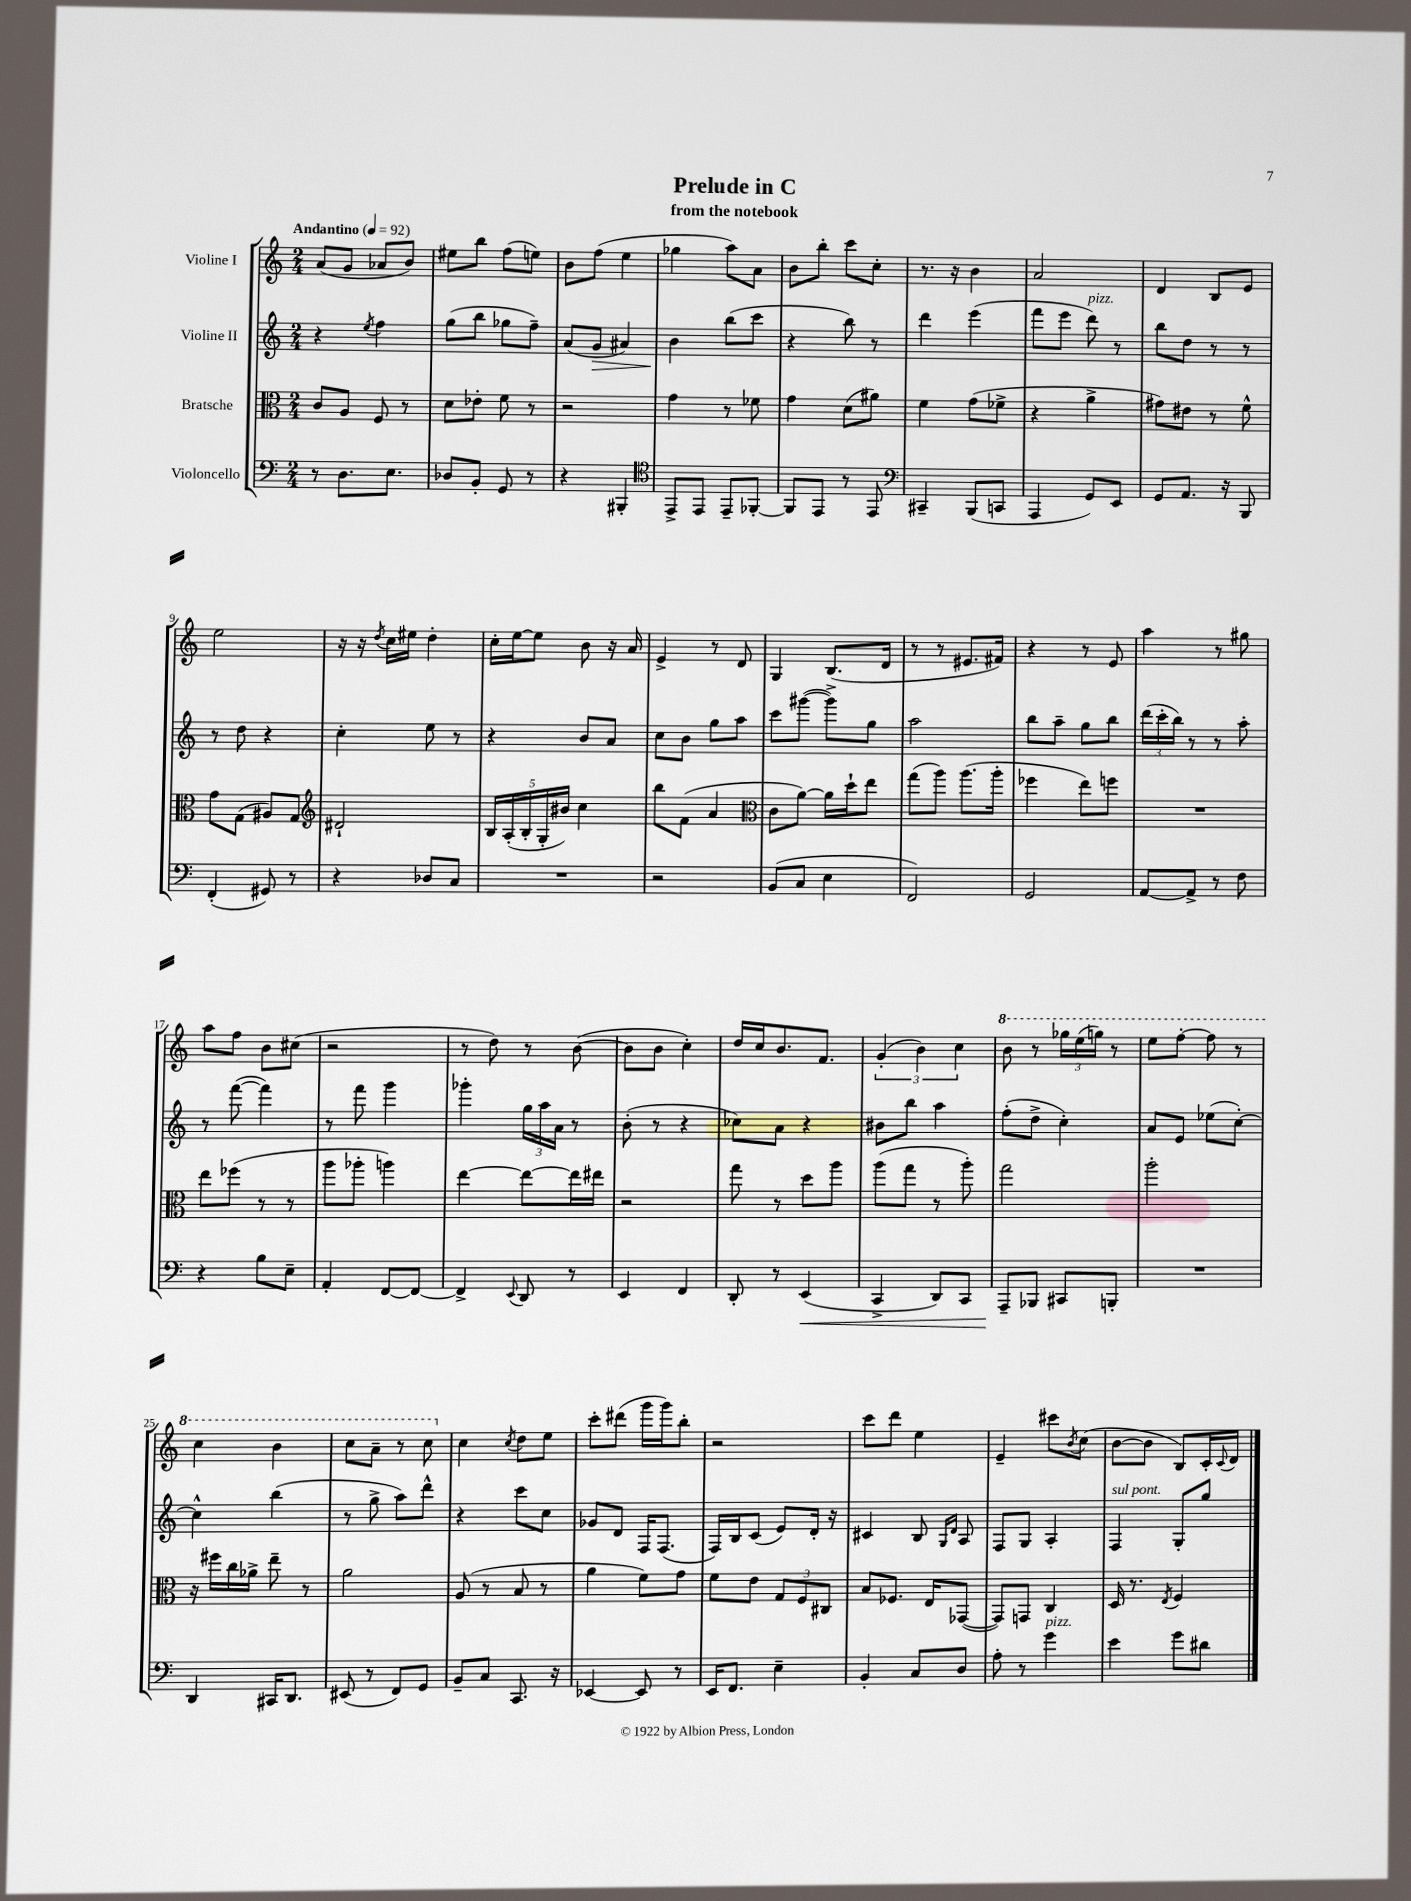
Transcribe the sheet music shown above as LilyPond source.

\header { title = "Prelude in C" subtitle = "from the notebook" }
<<
\new StaffGroup <<
\new Staff = "s0" \with { instrumentName = "Violine I" } {
    \clef treble \key c \major \numericTimeSignature \time 2/4 \tempo "Andantino" 4 = 92
    a'8( g'8 aes'8 b'8) |
    eis''8 b''8 f''8( e''8) |
    b'8 f''8( e''4 |
    ges''4 a''8) a'8 |
    b'8 b''8-. c'''8 c''8-. |
    r8. r16 b'4 |
    a'2 |
    d'4 b8 e'8 |
    e''2 |
    r16 r16 \acciaccatura { d''8 } c''16 eis''16 d''4-. |
    c''16-. e''16~ e''8 b'8 r16 a'16 |
    e'4-> r8 d'8 |
    g4 b8.( d'16 |
    r8 r8 eis'8. fis'16) |
    r4 r8 e'8 |
    a''4 r8 gis''8 |
    a''8 f''8 b'8 cis''8( |
    r2 |
    r8 d''8) r8 b'8~( |
    b'8 b'8 c''4-.) |
    d''16 c''16 b'8. f'8. |
    \tuplet 3/2 { g'4-.( b'4) c''4 } |
    \ottava #1 b''8 r8 \tuplet 3/2 { ges'''16 e'''16( g'''16) } r8 |
    e'''8 f'''8~-. f'''8 r8 |
    c'''4 b''4 |
    c'''8 a''8-- r8 c'''8 \ottava #0 |
    c''4 \acciaccatura { c''8 } d''8 e''8 |
    c'''8-. dis'''8( g'''16 g'''16) b''8-. |
    r2 |
    c'''8 d'''8 e''4 |
    e'4-- cis'''8 \acciaccatura { b'8 } c''8( |
    b'8~ b'8 b8) c'16-. \appoggiatura { c'8 } d'16 \bar "|." |
}
\new Staff = "s1" \with { instrumentName = "Violine II" } {
    \clef treble \key c \major \numericTimeSignature \time 2/4
    r4 \acciaccatura { e''8 } f''4 |
    g''8( b''8 ges''8 f''8--) |
    a'8( g'8\> ais'4) |
    b'4\! b''8( c'''8 |
    r4 b''8) r8 |
    d'''4 e'''4( |
    f'''8 e'''8 d'''8^\markup { \italic "pizz." }) r8 |
    b''8 d''8 r8 r8 |
    r8 d''8 r4 |
    c''4-. e''8 r8 |
    r4 b'8 a'8 |
    c''8 b'8 g''8 a''8 |
    c'''8 gis'''8~( gis'''8->) g''8 |
    a''2 |
    b''8 a''8-- g''8 b''8 |
    \tuplet 3/2 { d'''16( c'''16-. b''16) } r8 r8 a''8-. |
    r8 f'''8~( f'''4) |
    r8 f'''8 g'''4 |
    ges'''4-. \tuplet 3/2 { g''16 a''16 a'16 } r8 |
    b'8-.( r8 r4 |
    ces''8) a'8 r4 |
    bis'8 b''8 a''4 |
    f''8-.( d''8-> c''4-.) |
    a'8 e'8 ees''8( c''8~-.) |
    c''4-^ b''4( |
    r8 g''8-> a''8) d'''8-^ |
    r4 c'''8 c''8 |
    ges'8 d'8 f16 f8.( |
    f16) b16 c'8( e'8) d'16-. r16 |
    cis'4 b8 \grace { g16 d'16 } a8 |
    f8 g8 a4-. |
    f4^\markup { \italic "sul pont." } g8-. g''8 \bar "|." |
}
\new Staff = "s2" \with { instrumentName = "Bratsche" } {
    \clef alto \key c \major \numericTimeSignature \time 2/4
    c'8 a8 f8 r8 |
    d'8 ees'8-. f'8 r8 |
    r2 |
    g'4 r8 fes'8 |
    g'4 d'8( ais'8) |
    f'4 g'8( fes'8-> |
    r4 a'4-> |
    gis'8) eis'8 r8 f'8-^ |
    g'8 g8( ais8) g8 |
    \clef treble dis'2-! |
    \tuplet 5/4 { b16 a16-.( b16-. g16-. bis'16) } c''4 |
    b''8 f'8( a'4 |
    \clef alto c'8 a'8~) a'16 d''16-! e''8 |
    g''8( a''8) a''8.( a''16-. |
    fes''4 e''8) f''8 |
    R2 |
    e''8 fes''8( r8 r8 |
    a''8 aes''8-. a''4) |
    e''4~ e''8~ e''16 eis''16 |
    r2 |
    g''8 r8 d''8 a''8 |
    a''8( g''8 r8 a''8-.) |
    g''2 |
    a''2-. |
    r16 fis''16 c''16 aes'16-> e''8-- r8 |
    a'2 |
    a8( r8 b8 r8 |
    a'4 f'8) g'8 |
    f'8 e'8 \tuplet 3/2 { g8 f8 cis8 } |
    b8 fes8. e16 ges,8~( |
    ges,8) g,8 c4 |
    d16 r8. \acciaccatura { e8 } f4 \bar "|." |
}
\new Staff = "s3" \with { instrumentName = "Violoncello" } {
    \clef bass \key c \major \numericTimeSignature \time 2/4
    r8 d8. e8. |
    des8 b,8-. g,8 r8 |
    r4 bis,,4-. |
    \clef tenor e,8-> e,8 e,8-- fes,8~-. |
    fes,8 e,8 r8 e,8 |
    \clef bass cis,4-- b,,8( c,8 |
    a,,4 g,8) e,8 |
    g,8 a,8. r16 b,,8 |
    f,4-.( gis,8) r8 |
    r4 des8 c8 |
    R2 |
    r2 |
    b,8( c8 e4 |
    f,2) |
    g,2 |
    a,8~ a,8-> r8 f8 |
    r4 b8 e8-- |
    a,4-. f,8~ f,8~ |
    f,4-> \appoggiatura { e,8 } d,8 r8 |
    e,4 f,4 |
    d,8-. r8 e,4\<( |
    c,4-> d,8) c,8 |
    a,,8--\! bes,,8 cis,8 b,,8-. |
    R2 |
    d,4 cis,16 d,8. |
    eis,8( r8 f,8) g,8 |
    b,8-- c8 c,8. r16 |
    ees,4~ ees,8 r8 |
    e,16 f,8. e4-- |
    b,4-. c8 d8 |
    a8-. r8 g'4^\markup { \italic "pizz." } |
    e'4 g'8 dis'8 \bar "|." |
}
>>
>>
